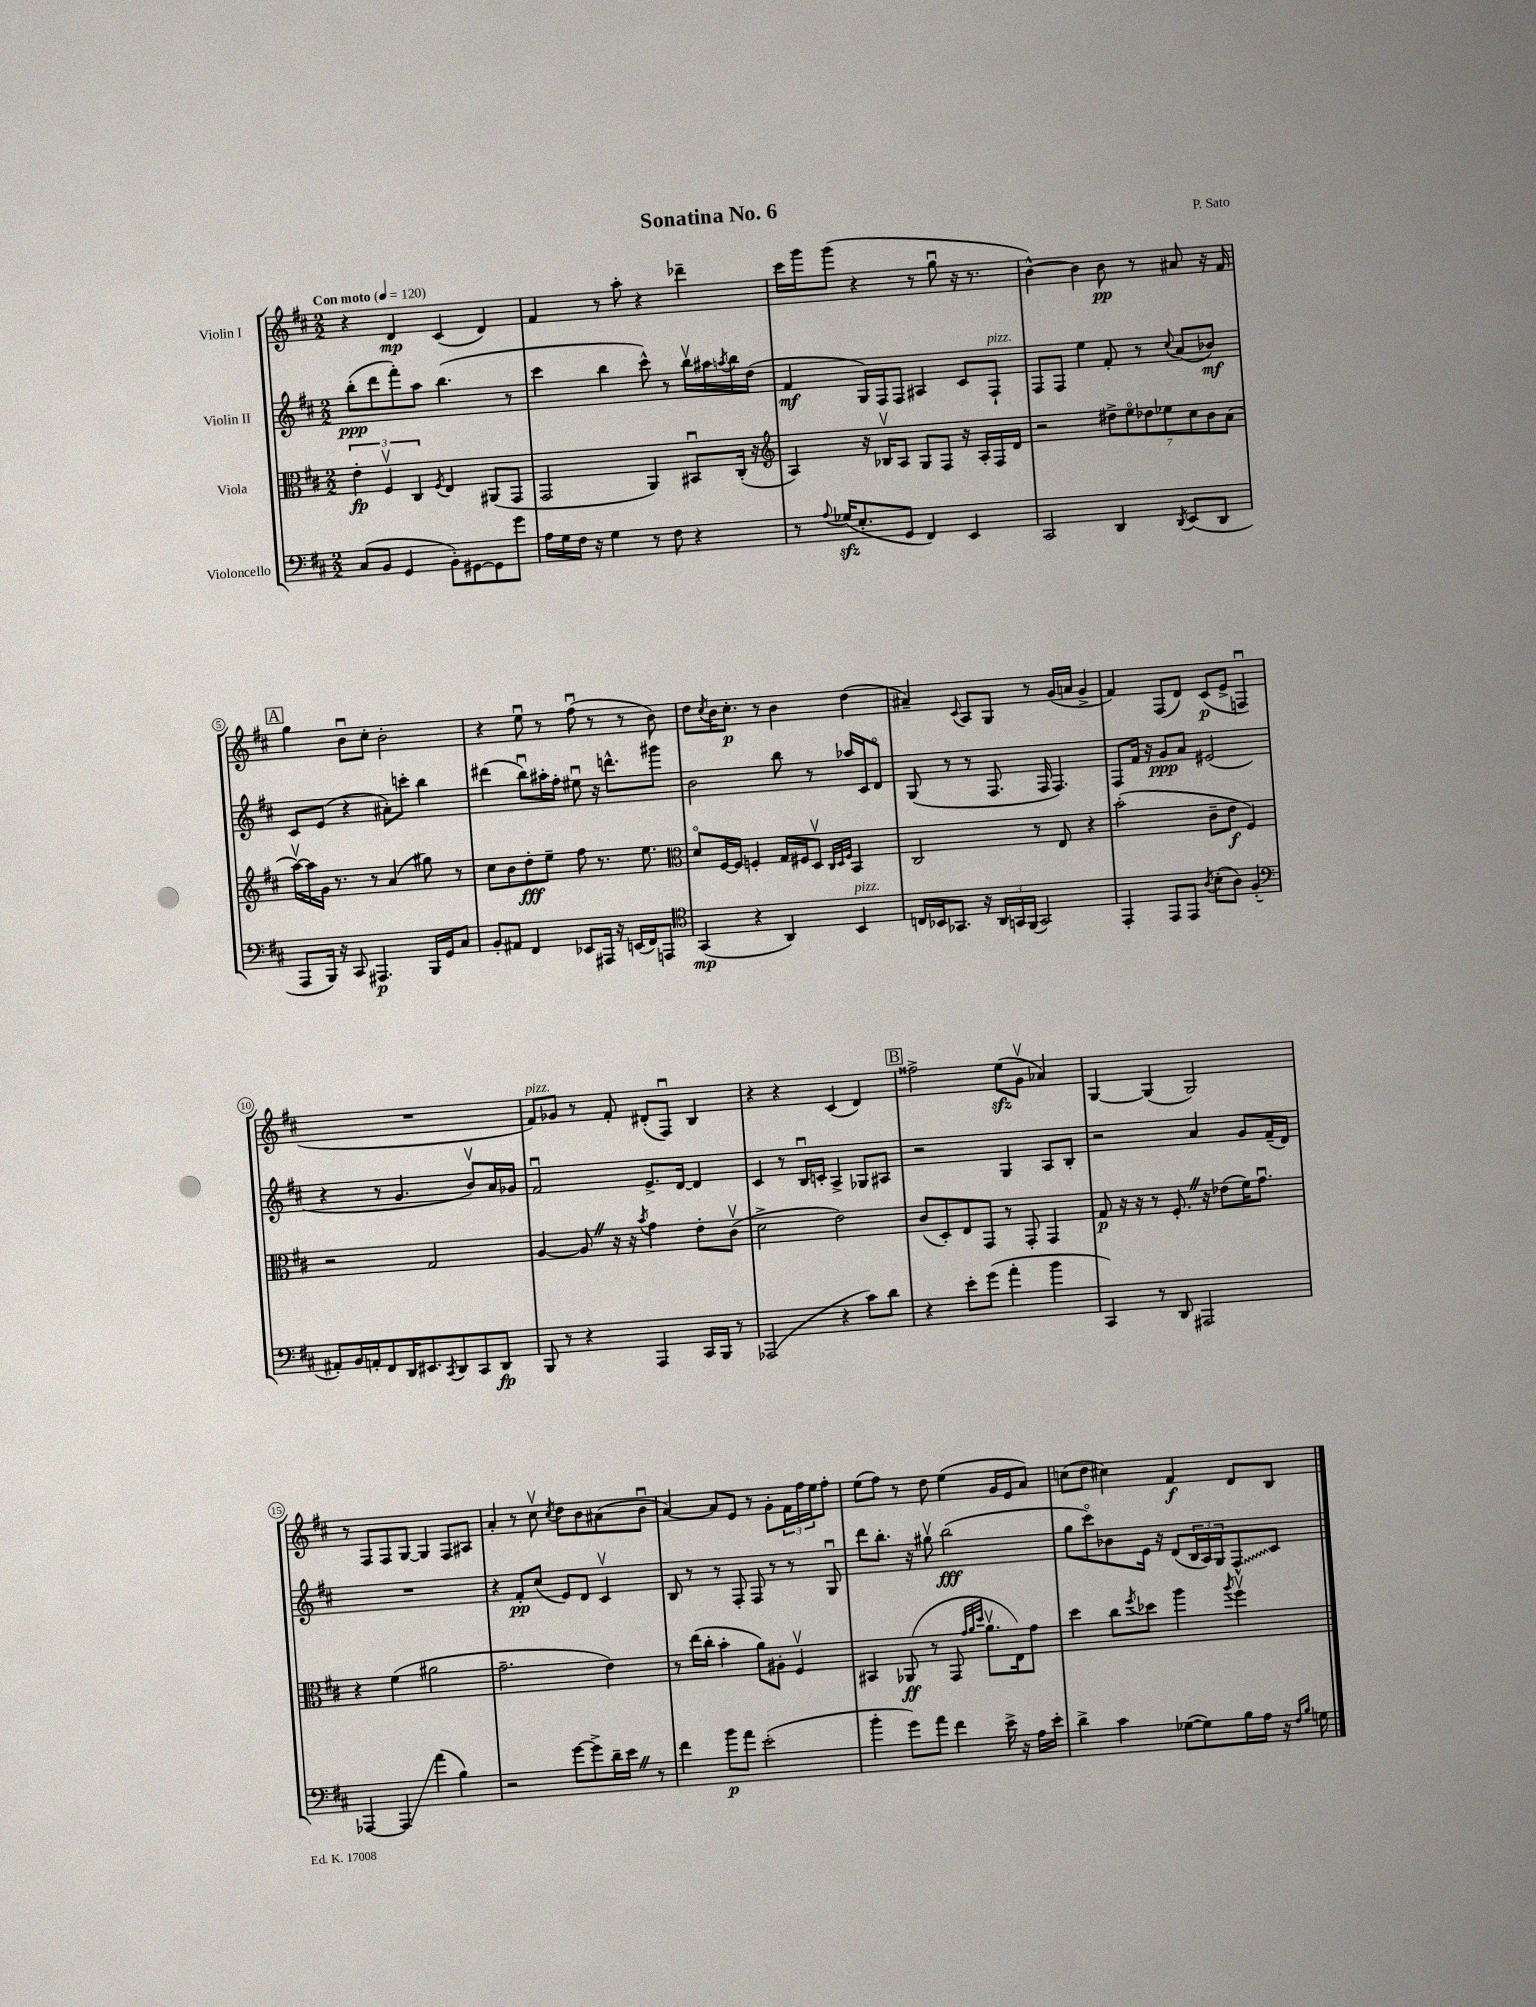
\header { title = "Sonatina No. 6" composer = "P. Sato" }
<<
\new StaffGroup <<
\new Staff = "s0" \with { instrumentName = "Violin I" } {
    \clef treble \key d \major \numericTimeSignature \time 2/2 \tempo "Con moto" 4 = 120
    r4 d'4\mp cis'4( d'4) |
    fis'4 r8 a''8-. r4 des'''4-- |
    cis'''16 g'''16 g'''8( r4 r8 g''8\downbow r16 r8. |
    b'4~-^) b'4 b'8\pp r8 ais'8 r16 fis'16 |
    \mark \markup { \box "A" } g''4 b'8\downbow cis''8-. b'2-. |
    r4 e''8\downbow r8 fis''8\downbow( r8 r8 b'8) |
    d''8 \acciaccatura { cis''8 } b'16 cis''8.-.\p r8 b'4 d''4( |
    ais'4--) \appoggiatura { cis'8 } a8 g8 r8 g'16( a'16 g'4-> |
    fis'4) fis8( d'8) cis'8\p( e'8-> f4\downbow |
    R1 |
    fis'8^\markup { \italic "pizz." }) ges'8 r8 fis'8-. dis'8-.( fis8\downbow) b4 |
    r4 r4 cis'4( d'4) |
    \mark \markup { \box "B" } fisis''2-> e''8\sfz( g'8\upbow aes'4) |
    g4~ g4( g2) |
    r8 fis8 fis8 g8~ g4 fis8 ais8 |
    a'4-. r8 cis''8\upbow \acciaccatura { cis''8 } d''8 b'8 ais'8( b'8\downbow |
    a'4~) a'8 e'8 r8 g'8-. \tuplet 3/2 { fis'16 fis''16 e''16 } fis''8-. |
    e''8( fis''8) r8 d''8 e''4( g'16 e'16 a'8) |
    c''8( d''8 cis''4) fis'4\f d'8 b8 \bar "|." |
}
\new Staff = "s1" \with { instrumentName = "Violin II" } {
    \clef treble \key d \major \numericTimeSignature \time 2/2
    b''8-.\ppp( d'''8 fis'''8-.) a''8 b''4.( r8 |
    cis'''4 b''4 cis'''8-^) r8 b''16\upbow ais''16 \acciaccatura { a''8 } b''16 d''16( |
    fis'4\mf g16) fis16 fis8 ais4 cis'8 fis8-!^\markup { \italic "pizz." } |
    fis8 fis8 e''4 fis'8-. r8 \appoggiatura { cis''8 } a'8( bes'8\mf) |
    \mark \markup { \box "A" } cis'8 e'8( r4 ais'8-.) c'''8-. b''4 |
    dis'''4( b''8\downbow) ais''16-. fis''16-. eis''8\downbow r16 d'''8.-^ gis'''8 |
    b'2 b''8 r8 aes''16 cis'16 d'8\flageolet |
    g8( r8 r8 fis8. fis16 fis4.) |
    fis8 fis'16 r16 g'8\ppp a'8 eis'2( |
    r4 r8 g'4. b'8\upbow) a'16 ges'16 |
    fis'2\downbow e'8.-> d'16~ d'4 |
    cis'4 r8 b16\downbow c'16-. a4-> ges8 ais8 |
    \mark \markup { \box "B" } r2 g4 a8 b8-. |
    r2 a'4 g'8 fis'16--( d'16) |
    R1 |
    r4 fis'8-.\pp cis''8( e'8) d'8 cis'4\upbow |
    b8 r8 r8 fis8-. fis8 r8 r8 g8\downbow |
    d'''8 b''8.-. r16 gis''8\upbow b''2\fff( |
    g''8 cis'''8\flageolet) bes'8 e'16 r16 d'8( \tuplet 3/2 { b16 a16) g16 } \once \override Glissando.style = #'zigzag fis8-^\glissando cis'8 \bar "|." |
}
\new Staff = "s2" \with { instrumentName = "Viola" } {
    \clef alto \key d \major \numericTimeSignature \time 2/2
    \tuplet 3/2 { e'4-.\fp fis4\upbow cis4 } \acciaccatura { fis8 } e4 ais,8( g,8 |
    g,2 a,4) bis,8\downbow cis16-.( r16 |
    \clef treble a4) r16 bes16\upbow a8 g8 fis8 r16 a16-. fis16 d'16 |
    r2 \tuplet 7/4 { dis''8-> e''8\flageolet des''8 ees''8 cis''8 b'8 a'8( } |
    \mark \markup { \box "A" } a''16~\upbow) a''16 g'16 r8. r8 a'4( gis''8) r8 |
    cis''8 b'8 d''8-.\fff e''8-- fis''8 r8. e''8. |
    \clef alto d'8\flageolet fis16~ fis16 f4-. g16 fis16 d8\upbow \grace { cis32 d32 fis32 } b,4 |
    cis2 r8 e8 r4 |
    b'2-.( cis'8-- e'8\f fis4) |
    r2 g2 |
    a4~ a8 \once \override BreathingSign.text = \markup { \musicglyph "scripts.caesura.straight" } \breathe r16 r16 \acciaccatura { b'8 } g'4 e'8-. cis'8\upbow( |
    d'2-> e'2) |
    \mark \markup { \box "B" } cis'8( d8-.) e8 g,8 r8 g,8-. g,4 |
    g8\p r16 r16 r8 fis8.-. \once \override BreathingSign.text = \markup { \musicglyph "scripts.caesura.straight" } \breathe r16 ees'8( fis'16) g'8.\downbow |
    r4 fis'4( ais'2 |
    g'2.-- e'4) |
    r8 e''16( cis''16-. b'4-. a'8) ais8-. fis4\upbow |
    bis,4 aes,8\ff( r8 g,8 \grace { g'32 a'32 d''32 } a'8.\upbow e16) g'8 |
    d''4 cis''8 \acciaccatura { fis''8 } des''8 a''4 \acciaccatura { a''8 } fis''4\upbow \bar "|." |
}
\new Staff = "s3" \with { instrumentName = "Violoncello" } {
    \clef bass \key d \major \numericTimeSignature \time 2/2
    cis8( b,8 g,4 b,8-.) gis,8~ gis,8 g'8 |
    a16 g16 fis16 r16 g4 r8 fis8 r4 |
    r8 \appoggiatura { a8 } ges16\sfz( e8.-. g,8 fis,4) e,4 |
    cis,2 d,4 \acciaccatura { d,8 } e,8( d,8 |
    \mark \markup { \box "A" } a,,8 b,,16) r16 cis,8 ais,,4.\p b,,16 g,16 cis8 |
    b,8-. ais,8 fis,4 ees,8 ais,,16 r16 e,16( fis,16) a,,8 |
    \clef tenor g,4\mp( r4 a,4) b,4^\markup { \italic "pizz." } |
    c16 bes,16 ges,8. r16 \tuplet 3/2 { a,16 g,16 fis,16( } g,2) |
    e,4-. e,8 e,8 \acciaccatura { a8 } b8-.( a8) fis4-.( |
    \clef bass ais,8-.) b,16 a,16-. fis,8 d,16 eis,8. \acciaccatura { cis,8 } d,8 cis,8 d,8\fp |
    b,,8 r8 r4 a,,4 cis,16 b,,16 r8 |
    aes,,2( r4 cis'8) d'8 |
    \mark \markup { \box "B" } r4 e'8-. g'8( a'4-. b'4 |
    cis,4) r8 d,8 ais,,2 |
    aes,,4~ aes,,4\glissando a'4( b4) |
    r2 g'8~ g'8-> d'16-- e'16 \once \override BreathingSign.text = \markup { \musicglyph "scripts.caesura.straight" } \breathe r8 |
    fis'4 b'8\p a'8 e'2-.( |
    b'4-. g'8) a'8 fis'4 e'16-> r16 a16 e'16-. |
    d'4-> cis'4 ges8~( ges8) b16 a16 r16 \grace { fis16 b16 } g16 \bar "|." |
}
>>
>>
\layout { \context { \Score \override BarNumber.stencil = #(make-stencil-circler 0.1 0.3 ly:text-interface::print) } }
